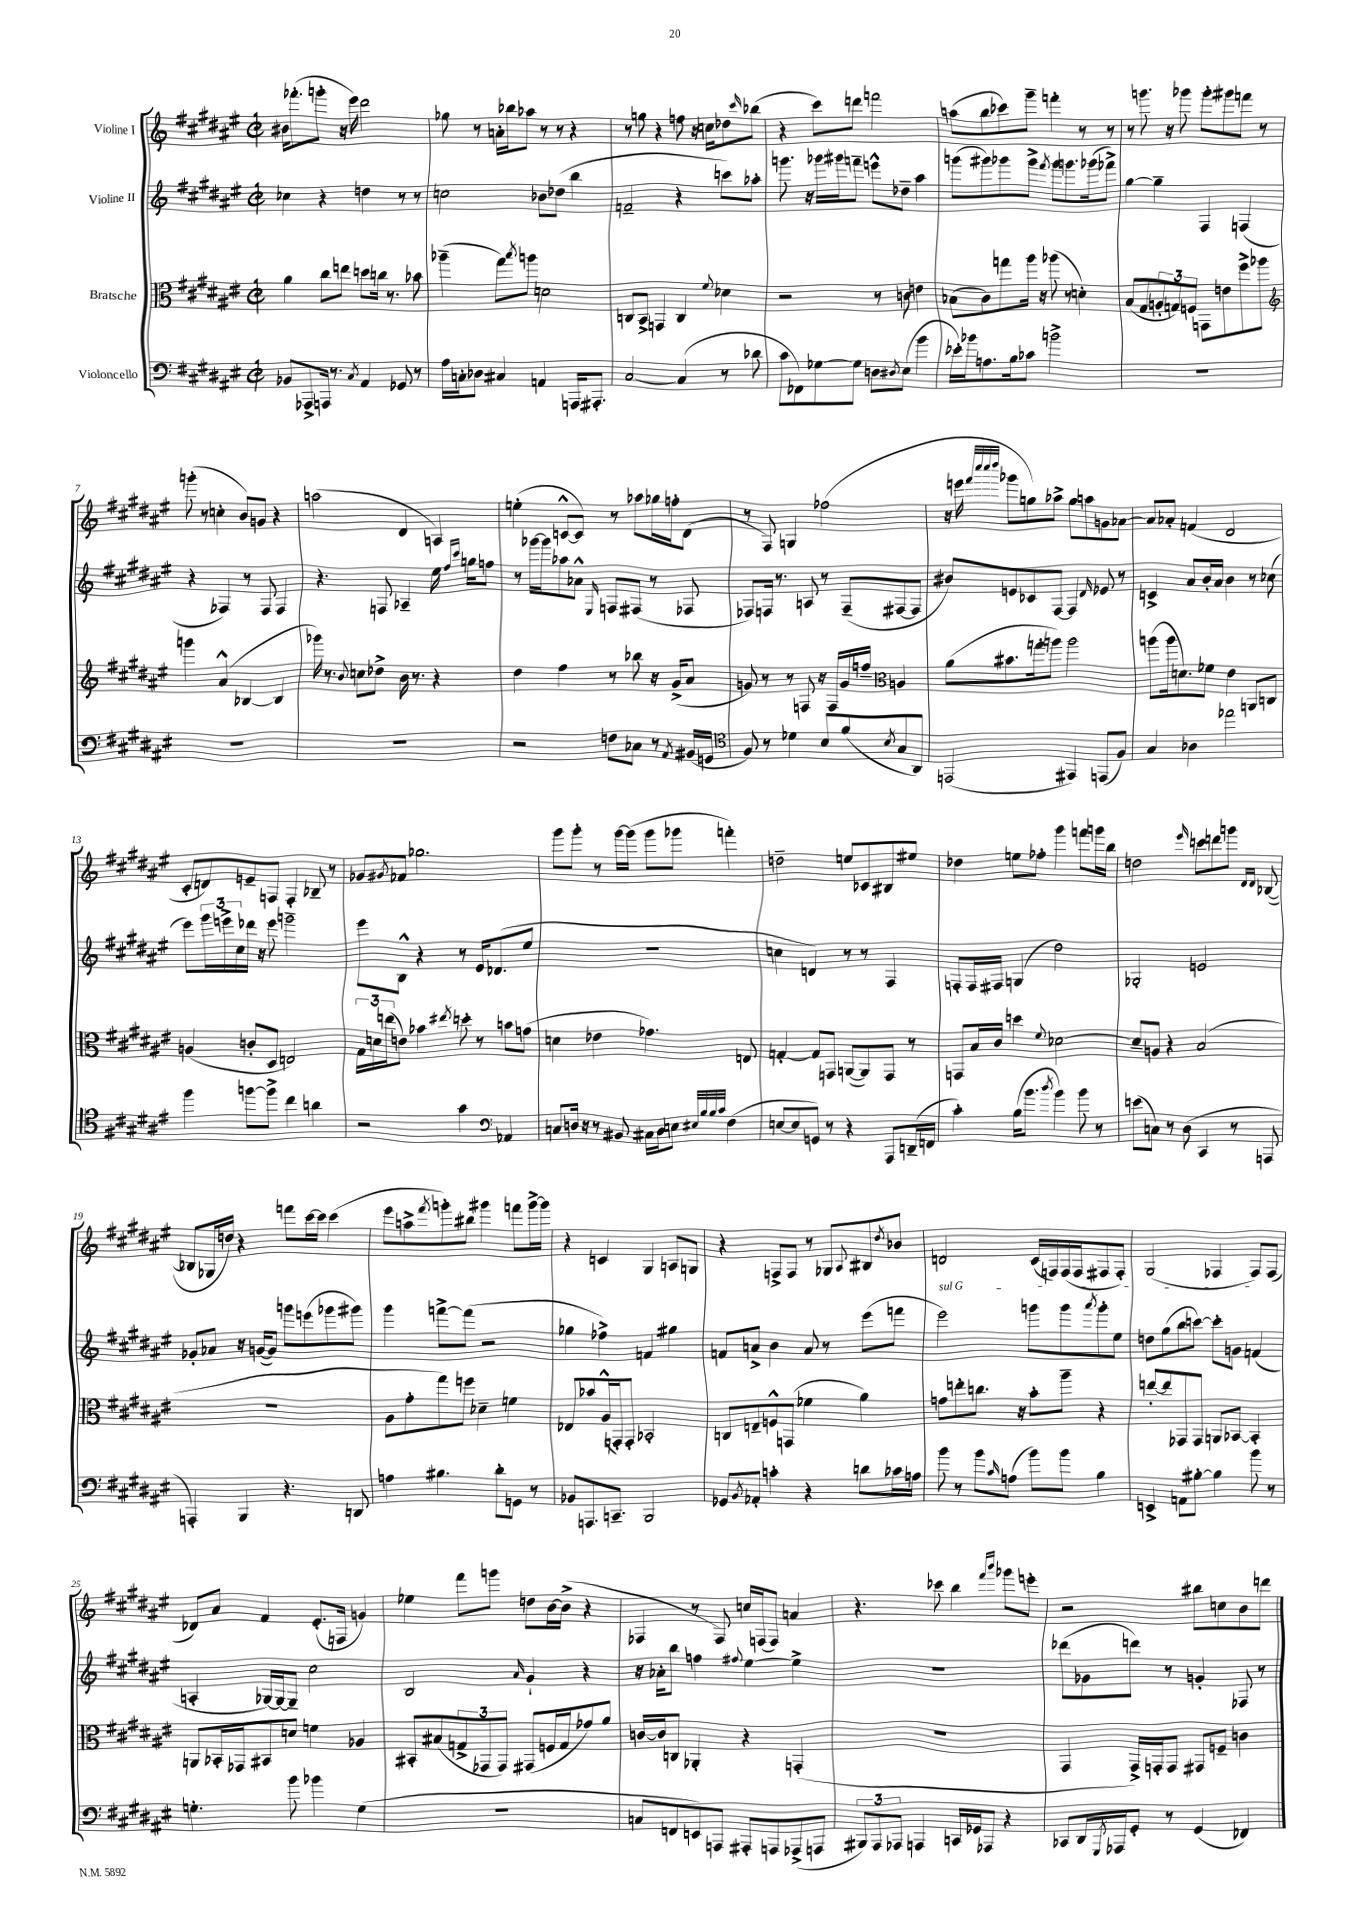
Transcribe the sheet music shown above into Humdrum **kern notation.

**kern	**kern	**kern	**kern
*staff4	*staff3	*staff2	*staff1
*clefF4	*clefC3	*clefG2	*clefG2
*k[f#c#g#d#a#e#]	*k[f#c#g#d#a#e#]	*k[f#c#g#d#a#e#]	*k[f#c#g#d#a#e#]
*M2/2	*M2/2	*M2/2	*M2/2
*met(c|)	*met(c|)	*met(c|)	*met(c|)
8BB-	4a#	4cc-	16b#
.	.	.	(8.fff-'
8AAA-^	.	.	.
16AAA	8cc#	4r	8ggg'
8.r	.	.	.
.	8ee	.	16r
.	.	.	16eee#)
8qC#	.	.	.
4AA#	8dd	4dd	2ddd#
.	16cc	.	.
.	8.r	.	.
8GG-	.	8r	.
8r	8b-	8r	.
=	=	=	=
16A#	(4aa-~	2cc	8gg-
16C'	.	.	.
8D-	.	.	8r
4C#	8gg#)	.	16a'
.	.	.	16bb-
.	8qbb	.	.
.	8aa	.	8aa-
4AA	2d	8b-	8r
.	.	(8dd-	8r
16AAA	.	4bb	4r
8.AAA#'	.	.	.
=	=	=	=
[2C#	8C	2f~	8r
.	8BB^	.	8gg
.	4GG	.	4r
(4C#]	4C	4r	8ff
.	.	.	16r
.	.	.	16cc
.	8qqf#	.	.
8r	4d-	8ccc)	8dd-
.	.	.	16qqccc#
8d-	.	8aa-'	(8bb-
=	=	=	=
8c#	2r	8.ggg	4r
8FF-)	.	.	.
.	.	16r	.
[8G-	.	16ggg-	8ccc#)
.	.	16ggg#	.
8G-]	.	8fff~	8ddd
8D	8r	8eee^^	2fff
8qD#	.	.	.
(8E#	8c	8dd-~	.
4b	4e	4aa#	.
=	=	=	=
16e-')	(8B-	(8ggg	(8aa
16b-	.	.	.
8.A	8c#)	8ggg#)	8bb
.	8gg	8ggg-	8ccc-)
16B	.	.	.
8c-	16aa#	8ggg-^	8ggg#~
.	16r	.	.
.	.	8qfff#	.
2b^	(8aa-	8ggg-	4fff'
.	8r	8.ggg	.
.	4d')	.	8r
.	.	(16ggg-	.
.	.	8fff-^)	8r
=	=	=	=
1r	(8B	[4gg#	8r
.	8G#	.	8.ggg
.	12A'	4gg#~]	.
.	.	.	16r
.	12G)	.	.
.	.	.	8ggg-
.	12F	.	.
.	8GG	4F#	8ggg-'
.	8e	.	8ggg#
.	8ff#^	(4F	8fff
.	8aa-	.	8r
=	=	=	=
*	*clefG2	*	*
1r	4ggg	4r	(8ggg'
.	.	.	8r
.	(4a#^^	4F-)	4cc'
.	[4B-	8r	8b)
.	.	8F-	8g
.	4B-]	4F-	4r
=	=	=	=
1r	16ggg-)	4.r	(2aa
.	8.r	.	.
.	8qqb	.	.
.	8cc	.	.
.	8dd-^	8F	.
.	16b	4A-~	4d#
.	8.r	.	.
.	4r	16ee#	4A)
.	.	16qqff#	.
.	.	16qqccc#	.
.	.	16gg	.
.	.	8ff	.
=	=	=	=
2r	4dd#	8r	(4ee'
.	.	[16ggg-	.
.	.	16ggg-]	.
.	4ff#	8aa-	[8c^^
.	.	8a-^^	8c])
.	.	16qqE#	.
8F	8r	8F	8r
8C-	8bb-	(8F#	8aa-
8r	16r	8r	16gg-
.	(16g#^	.	16ff'
8qAA#	.	.	.
(16BB#	8a#	8F-	(8d#
16GG	.	.	.
=	=	=	=
*clefC4	*	*	*
8F#)	8g)	8F-)	8r
8r	8r	16F	8F#)
.	.	8.r	.
4d-	8r	.	4G
.	8F	8A	.
8B	16r	8r	(2ff-
.	16F	.	.
(8f#	16g	(8F~	.
.	16ff~	.	.
*	*clefC3	*	*
8qB	.	.	.
8G#	4A	[8F#	.
8AA#)	.	8F#]	.
=	=	=	=
(2EE	(8a#	8b#)	16r
.	.	.	16eee
.	.	.	32qqfff#
.	.	.	32qqcccc#
.	.	.	32qqcccc#
.	.	.	32qqdddd#
.	8.b#	8e	8ggg-
.	.	8c-	8gg)
.	16gg'	.	.
.	8aa)	[8F#	8aa-^
4EE#)	2aa	4F#]	8gg
.	.	.	8aa
.	.	16qqd#	.
(8EE	.	8e-	8g
8F#)	.	8r	[8a-
=	=	=	=
4G#	(8aa	4c^	8a-]
.	16aa	.	8a-'
.	8.d)	.	.
4A-	.	8a#	(4f
.	8f-	16b'	.
.	.	16a#	.
2ee-	4e#	4b	2d#
.	8AA	8r	.
.	8C	(8cc-	.
=	=	=	=
4ff#	(4A	8eee#)	8c#'
.	.	24ggg#	8d)
.	.	24eee^	.
.	.	24cc#	.
[8ff	8c'	16ddd-	8e~
.	.	16r	.
8ff^]	8D#	8eee	8F
4cc#	2E)	2ggg~	4F'
4a	.	.	8B-~
.	.	.	8r
=	=	=	=
2r	24G#	8eee#	8g-
.	24d	.	.
.	(24ee	.	.
.	.	.	8qg#
.	8e)	8B^^	8f-
.	4b-	4r	2.gg-
.	8qee#	.	.
4g#	8dd'	8r	.
.	8r	16e#	.
.	.	(8.d-	.
*clefF4	*	*	*
4AA-	8b	.	.
.	(8g	8ee#	.
=	=	=	=
8C	4d	1r	8ggg#
16D	.	.	8ggg#'
16r	.	.	.
8r	4e-	.	8r
8BB#	.	.	[16ggg#
.	.	.	(16ggg#]
16C#	4.g-)	.	8ggg#
16D	.	.	.
8E	.	.	8ggg-
32qqE#	.	.	.
32qqB	.	.	.
32qqB	.	.	.
32qqc#	.	.	.
(4F#	.	.	4fff')
.	8E	.	.
=	=	=	=
[8E	[4G'	4cc	2dd~
8E]	.	.	.
8GG)	8G]	4d)	.
8r	8GG	.	.
4r	([8AA	8r	8ee
.	8AA])	8r	8c-
8AAA#	8GG	4F#	8B#
(16DD~	8r	.	8ee#
16FF	.	.	.
=	=	=	=
4c#')	8GG	8F'	4dd-
.	16B	16F	.
.	16c#	16F#	.
(16B	4dd	(4G	8ee
8.b	.	.	.
.	.	.	8ff-'
8qdd#	8qqf#	.	.
4b)	[2d-	2dd#)	4ggg#
8b	.	.	8fff
8r	.	.	16ggg
.	.	.	16bb
=	=	=	=
(8e	8d-~]	2G-'	2dd
8C)	8A	.	.
8r	4r	.	.
(8D#	.	.	.
.	.	.	16qqeee#
4CC#	(2B	2e	8ccc
.	.	.	8ddd
8r	.	.	8ggg
.	.	.	16qqd#
.	.	.	16qqd#
8AAA	.	.	([8B-
=	=	=	=
4AAA')	1r	8g-'	8B-]
.	.	8a-	16G-
.	.	.	16dd)
4BBB	.	16r	4r
.	.	([16g	.
.	.	8g])	.
4.r	.	8ggg	8fff
.	.	(8eee	[16ccc#
.	.	.	16ccc#]
.	.	8ggg-	(4ccc#
8DD	.	8ggg#)	.
=	=	=	=
4A	8A#	4ggg#	8eee#
.	8g#'	.	8aa^
.	.	.	8qfff#
4.B#	8gg#)	[8fff^	8ggg')
.	8ff	(8fff]	8bb#
.	4d-~	2r	4ggg#
8d#'	.	.	.
8GG	4f	.	8fff
8r	.	.	[16ggg#^
.	.	.	16ggg#]
=	=	=	=
8BB-	8E-	4gg-	4r
8.AAA	8b-	.	.
.	(16A#^^	4ff-^)	4c
8.CC~	16GG')	.	.
.	8GG'	.	.
2BBB	2BB-'	4f	4G#
.	.	4gg#	8A
.	.	.	8G
=	=	=	=
8GG-	8C	8f	4r
8qBB	.	.	.
8AA-'	8E~	8a^	.
4c'	8F^^	4b	8F^
.	(8GG	.	8F
4r	4f-	8a	8r
.	.	8r	8G-
.	.	.	8qqA#
8d	4a#)	(8eee#	8B#
.	.	.	8qdd#
16c-	.	8fff	8b-
16A	.	.	.
=	=	=	=
8b	8g	2eee#)	2d
8r	8ee'	.	.
8b	8.cc	.	.
16qqc#	.	.	.
(8A	.	.	.
.	16r	.	.
8b)	8b'	8ggg	(16c#
.	.	.	16F)
8b	8aa#~	8ggg	(16F
.	.	.	16F
.	.	8qaaa#	.
4B	4r	8ggg'	8F#
.	.	8ee#	8F#')
=	=	=	=
4EE^	[8ee'	8dd	(2G#
.	8ee]	(8gg#	.
8AA	8GG-	8bb	.
[8B#'	8GG-	[8ccc)	.
4B#]	8AA	8ccc']	4F-
.	[8BB-	8g	.
8b	4BB-']	(4f	8F-)
8r	.	.	(8F-
=	=	=	=
4.G'	8AA	4A'	8d-)
.	16BB-'	.	8a#
.	16GG-	.	.
.	8BB#	[16G-)	4f#
.	.	16G-_	.
8b	8d	8G-~]	.
4b-	4f	2cc#	(8.e#'
.	.	.	16F
(4G	4A-	.	4g)
=	=	=	=
1r	8BB#'	2B	4ee-
.	(8B#	.	.
.	12G^	.	8fff#
.	12GG-	.	.
.	.	.	8ggg
.	12GG-)	.	.
.	.	16qqa#	.
.	(8GG#	4g#`	8dd
.	16F	.	[16b
.	16G	.	(16b^]
.	8g-)	4r	4r
.	8a#	.	.
=	=	=	=
8C	[16c	16r	4F-
.	16c]	16a-'	.
8FF	8C	8bb	.
8EE)	4AA-'	4ff	8r
8AAA	.	.	8F-)
.	.	8qqff#	.
8AAA#'	4r	[4ee#	16cc
.	.	.	(16F
8AAA	.	.	8F)
(8AAA-^	(4GG'	4ee#^]	4a
8AAA	.	.	.
=	=	=	=
12BBB#)	1r	1r	4.r
12AAA#	.	.	.
12AAA-	.	.	.
4AAA	.	.	.
.	.	.	8ccc-
16CC	.	.	4bb
16GG-	.	.	.
8AAA-	.	.	.
.	.	.	16qqfff#
.	.	.	16qqbbb
4r	.	.	8ggg-
.	.	.	8eee'
=	=	=	=
8CC-	4GG#	(8ddd-	2r
16DD#	.	8g-	.
8qGGG#	.	.	.
16AAA-	.	.	.
8GG#'	16GG#^)	8ddd)	.
.	16GG'	.	.
8r	8GG	8r	.
(4GG#	8GG#	4g'	8bb#
.	8F~	.	8cc
4FF-)	4c	8F-	8b
.	.	8r	8ddd
==	==	==	==
*-	*-	*-	*-
